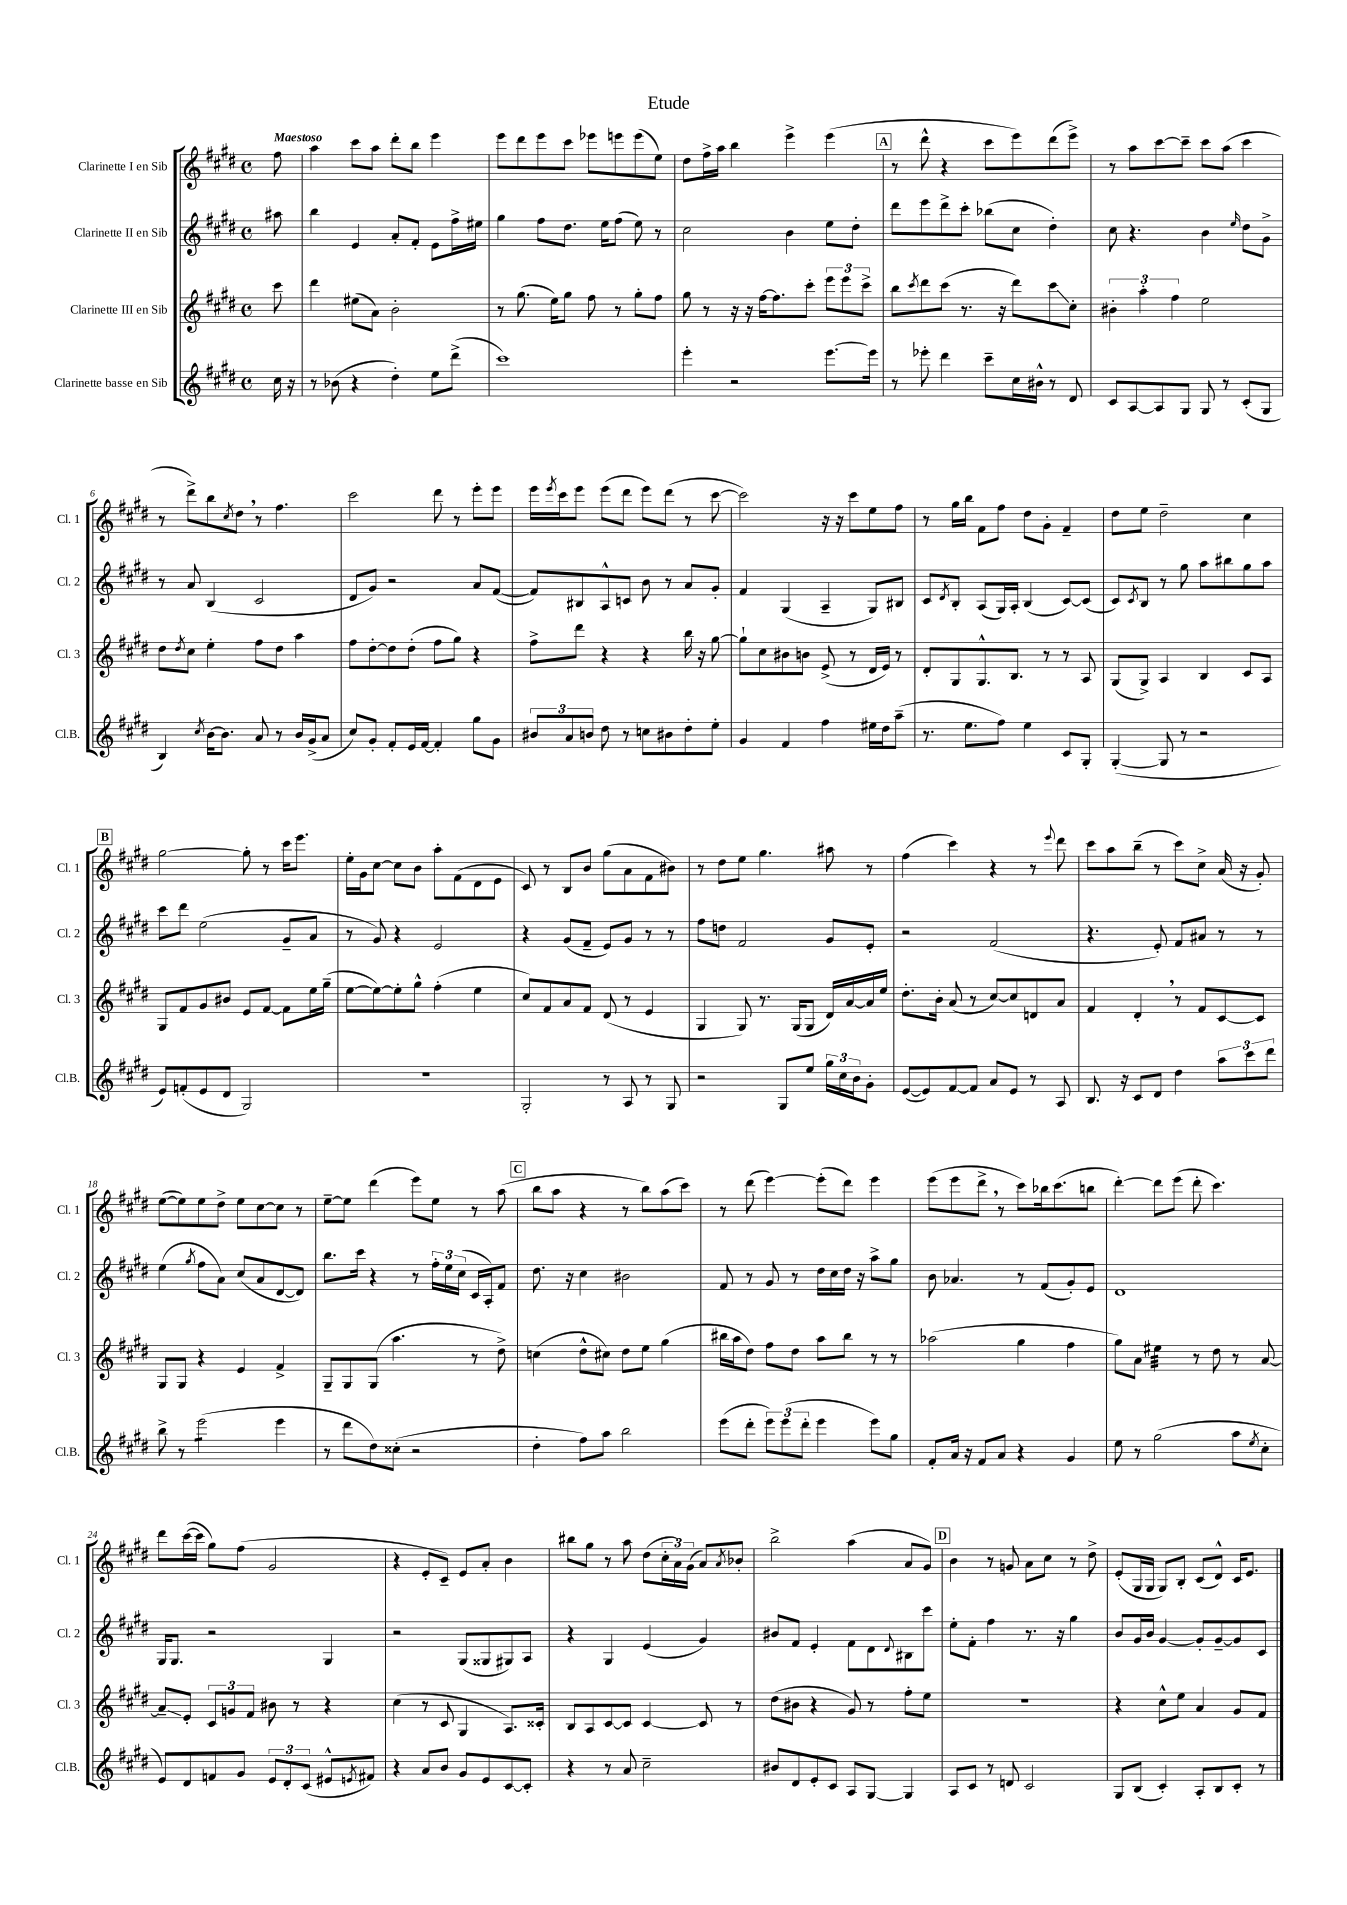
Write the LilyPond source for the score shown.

\header { title = "Etude" }
<<
\new StaffGroup <<
\new Staff = "s0" \with { instrumentName = "Clarinette I en Sib" shortInstrumentName = "Cl. 1" } {
    \clef treble \key e \major \defaultTimeSignature \time 4/4 \partial 8 \tempo "Maestoso"
    fis''8 |
    a''4 cis'''8 a''8 dis'''8-. b''8 e'''4 |
    e'''8 dis'''8 e'''8 cis'''8 ees'''8 e'''8 e'''8( e''8) |
    dis''8 fis''16-> a''16 b''4 e'''4-> e'''4( |
    \mark \markup { \box "A" } r8 dis'''8-^ r4 cis'''8 e'''8) dis'''8( e'''8->) |
    r8 a''8 cis'''8~ cis'''8-- cis'''8 a''8( cis'''4 |
    r8 dis'''8->) b''8 \acciaccatura { cis''8 } dis''8 \breathe r8 fis''4. |
    cis'''2 dis'''8 r8 e'''8-. e'''8 |
    e'''16 \acciaccatura { e'''8 } cis'''16 e'''8 e'''8( dis'''8 e'''8) dis'''8( r8 cis'''8~ |
    cis'''2) r16 r16 cis'''8 e''8 fis''8 |
    r8 gis''16 b''16 fis'8 fis''8 dis''8 gis'8-. fis'4-- |
    dis''8 e''8 dis''2-- cis''4 |
    \mark \markup { \box "B" } gis''2~ gis''8-. r8 cis'''16 e'''8. |
    e''16-. gis'16 cis''8~ cis''8 b'8 a''8-. fis'8( dis'8 e'8 |
    cis'8) r8 b8 b'8 gis''8( a'8 fis'8 bis'8) |
    r8 dis''8 e''8 gis''4. ais''8 r8 |
    fis''4( cis'''4) r4 r8 \appoggiatura { e'''8 } dis'''8 |
    cis'''8 a''8 b''8--( r8 cis'''8) cis''8-> a'16( r16 gis'8-.) |
    e''8~( e''8) e''8 dis''8-> e''8 cis''8~ cis''8 r8 |
    e''8~-- e''8 dis'''4( e'''8) e''8 r8 a''8( |
    \mark \markup { \box "C" } b''8 a''8 r4 r8 b''8) a''8( cis'''8) |
    r8 dis'''8( e'''4~) e'''8-.( dis'''8) e'''4 |
    e'''8( e'''8 dis'''8-> \breathe r8 cis'''8) bes''16 cis'''8.( b''8 |
    dis'''4~-.) dis'''8 e'''8( dis'''8-. cis'''4.) |
    dis'''8 cis'''16~( cis'''16 gis''8) fis''8( gis'2 |
    r4 e'8-. cis'8--) e'8 a'8-. b'4 |
    bis''8 gis''8 r8 a''8 dis''8( \tuplet 3/2 { cis''16-. a'16) gis'16( } a'8) \acciaccatura { a'8 } bes'8-. |
    b''2-> a''4( a'8 gis'8) |
    \mark \markup { \box "D" } b'4 r8 g'8 a'8 cis''8 r8 dis''8-> |
    e'8-.( gis16 gis16 gis8) b8-. cis'8( dis'8-^) cis'16 e'8. \bar "|." |
}
\new Staff = "s1" \with { instrumentName = "Clarinette II en Sib" shortInstrumentName = "Cl. 2" } {
    \clef treble \key e \major \defaultTimeSignature \time 4/4 \partial 8
    ais''8 |
    b''4 e'4 a'8-. fis'8-. e'8 fis''16-> eis''16 |
    gis''4 fis''8 dis''8. e''16 fis''8( e''8) r8 |
    cis''2 b'4 e''8 dis''8-. |
    \mark \markup { \box "A" } dis'''8 e'''8 dis'''8-> cis'''8-. bes''8( cis''8 dis''4-.) |
    cis''8 r4. b'4 \grace { e''16 } dis''8 gis'8-> |
    r8 a'8 b4( cis'2 |
    dis'8 gis'8) r2 a'8 fis'8~( |
    fis'8) bis8 a8-^ c'8 b'8 r8 a'8 gis'8-. |
    fis'4 gis4( a4-- gis8) bis8 |
    cis'8 \acciaccatura { dis'8 } b8-. a8( gis16) a16-. b4( cis'8~) cis'8( |
    cis'8) \acciaccatura { cis'8 } b8 r8 gis''8 a''8 bis''8 gis''8 a''8 |
    \mark \markup { \box "B" } cis'''8 dis'''8 e''2( gis'8-- a'8 |
    r8 gis'8) r4 e'2 |
    r4 gis'8( fis'8-- e'8) gis'8 r8 r8 |
    fis''8 d''8 fis'2 gis'8 e'8-. |
    r2 fis'2( |
    r4. e'8-.) fis'8 ais'8 r8 r8 |
    e''4( \acciaccatura { gis''8 } fis''8 a'8) cis''8( a'8 dis'8~ dis'8) |
    b''8. cis'''16 r4 r8 \tuplet 3/2 { fis''16-. e''16 cis''16( } cis'16 a16-.) fis'8 |
    \mark \markup { \box "C" } dis''8. r16 cis''4 bis'2 |
    fis'8 r8 gis'8 r8 dis''16 cis''16 dis''16 r16 a''8-> gis''8 |
    b'8 aes'4. r8 fis'8( gis'8-.) e'8 |
    dis'1 |
    gis16 gis8. r2 gis4 |
    r2 gis8( gisis8 gis8) a8 |
    r4 gis4 e'4( gis'4) |
    bis'8 fis'8 e'4-. fis'8 dis'8 \appoggiatura { dis'8 } bis8 cis'''8 |
    \mark \markup { \box "D" } e''8-. fis'8-. fis''4 r8. r16 gis''4 |
    b'8 gis'16 b'16 gis'4~ gis'8-. gis'8~-- gis'8 cis'8 \bar "|." |
}
\new Staff = "s2" \with { instrumentName = "Clarinette III en Sib" shortInstrumentName = "Cl. 3" } {
    \clef treble \key e \major \defaultTimeSignature \time 4/4 \partial 8
    cis'''8 |
    dis'''4 eis''8( a'8) b'2-. |
    r8 gis''8.( e''16) gis''8 fis''8 r8 gis''8-. fis''8 |
    gis''8 r8 r16 r16 fis''16~ fis''8. cis'''8-. \tuplet 3/2 { e'''8 e'''8 cis'''8-> } |
    \mark \markup { \box "A" } b''8 \acciaccatura { cis'''8 } dis'''8 cis'''8( r8. r16 dis'''8) cis'''8\glissando cis''8-. |
    \tuplet 3/2 { bis'4-. a''4-. fis''4 } e''2 |
    dis''8 \acciaccatura { dis''8 } cis''8 e''4-. fis''8 dis''8 a''4 |
    fis''8 dis''8~-. dis''8 dis''8-.( fis''8 gis''8) r4 |
    fis''8-> dis'''8 r4 r4 b''16 r16 gis''8~ |
    gis''8-! cis''8 bis'8 b'8 e'8->( r8 dis'16 e'16) r8 |
    dis'8-. gis8 gis8.-^ b8. r8 r8 a8 |
    gis8( gis8->) a4 b4 cis'8 a8 |
    \mark \markup { \box "B" } gis8 fis'8 gis'8 bis'8 e'8 fis'8~ fis'8 e''16 gis''16--( |
    e''8~ e''8~) e''8-. gis''8-^ fis''4-.( e''4 |
    cis''8) fis'8 a'8 fis'8 dis'8( r8 e'4 |
    gis4 gis8) r8. gis16( gis8 dis'16) a'16~ a'16 e''16 |
    dis''8.-. b'16-. a'8( r8 cis''8~) cis''8 d'8 a'8 |
    fis'4 dis'4-. \breathe r8 fis'8 cis'8~ cis'8 |
    gis8 gis8 r4 e'4 fis'4-> |
    gis8-- gis8 gis8( a''4. r8 dis''8->) |
    \mark \markup { \box "C" } c''4( dis''8-^ cis''8) dis''8 e''8 gis''4( |
    bis''16 a''16 dis''8) fis''8 dis''8 a''8 bis''8 r8 r8 |
    aes''2( gis''4 fis''4 |
    gis''8) a'8 eis''4:32 r8 dis''8 r8 a'8~ |
    a'8--\glissando e'8-. \tuplet 3/2 { cis'8 g'8 fis'8 } bis'8 r8 r4 |
    cis''4( r8 cis'8 gis4 a8.) cisis'16-. |
    b8 a8 cis'8~ cis'8 cis'4~ cis'8 r8 |
    dis''8( bis'8 r4 gis'8) r8 fis''8-. e''8 |
    \mark \markup { \box "D" } R1 |
    r4 cis''8-^ e''8 a'4 gis'8 fis'8 \bar "|." |
}
\new Staff = "s3" \with { instrumentName = "Clarinette basse en Sib" shortInstrumentName = "Cl.B." } {
    \clef treble \key e \major \defaultTimeSignature \time 4/4 \partial 8
    cis''16 r16 |
    r8 bes'8( r4 dis''4-.) e''8 dis'''8->( |
    cis'''1) |
    e'''4-. r2 e'''8.~ e'''16 |
    \mark \markup { \box "A" } r8 ees'''8-. dis'''4 cis'''8-- cis''16 bis'16-^ r8 dis'8 |
    cis'8 a8~ a8 gis8 gis8 r8 cis'8-.( gis8 |
    b4) \acciaccatura { cis''8 } b'16~ b'8. a'8 r8 b'16 gis'16->( a'8 |
    cis''8) gis'8-. fis'8-. e'16 fis'16~ fis'4-. gis''8 gis'8 |
    \tuplet 3/2 { bis'8 a'8 b'8 } dis''8 r8 c''8 bis'8 dis''8-. e''8-. |
    gis'4 fis'4 fis''4 eis''16 dis''16 a''8--( |
    r8. e''8. fis''8) e''4 cis'8 gis8-. |
    gis4~-.( gis8 r8 r2 |
    \mark \markup { \box "B" } e'8) f'8-.( e'8 dis'8 gis2) |
    R1 |
    gis2-. r8 a8 r8 gis8 |
    r2 gis8 e''8 \tuplet 3/2 { gis''16 cis''16 b'16 } gis'8-. |
    e'8~( e'8) fis'8~ fis'8 a'8 e'8 r8 a8 |
    b8. r16 cis'8 dis'8 dis''4 \tuplet 3/2 { a''8 cis'''8 dis'''8 } |
    b''8-> r8 e'''2:8( e'''4 |
    r8 dis'''8 dis''8) cisis''8-.( r2 |
    \mark \markup { \box "C" } dis''4-. fis''8) a''8 b''2 |
    e'''8( dis'''8-. \tuplet 3/2 { e'''8) e'''8( dis'''8-. } e'''4 e'''8) gis''8 |
    fis'8-. a'16 r16 fis'8 a'8 r4 gis'4 |
    e''8 r8 gis''2( a''8 \acciaccatura { e''8 } cis''8-. |
    e'8) dis'8 f'8 gis'8 \tuplet 3/2 { e'8 dis'8-. cis'8( } eis'8-^ \acciaccatura { e'8 } fis'8) |
    r4 a'8 b'8 gis'8 e'8 cis'8~ cis'8-. |
    r4 r8 a'8 cis''2-- |
    bis'8 dis'8 e'8-. cis'8 a8 gis8~ gis4 |
    \mark \markup { \box "D" } a8 cis'8 r8 d'8 cis'2 |
    gis8 b8( cis'4-.) a8-. b8 cis'8-. r8 \bar "|." |
}
>>
>>
